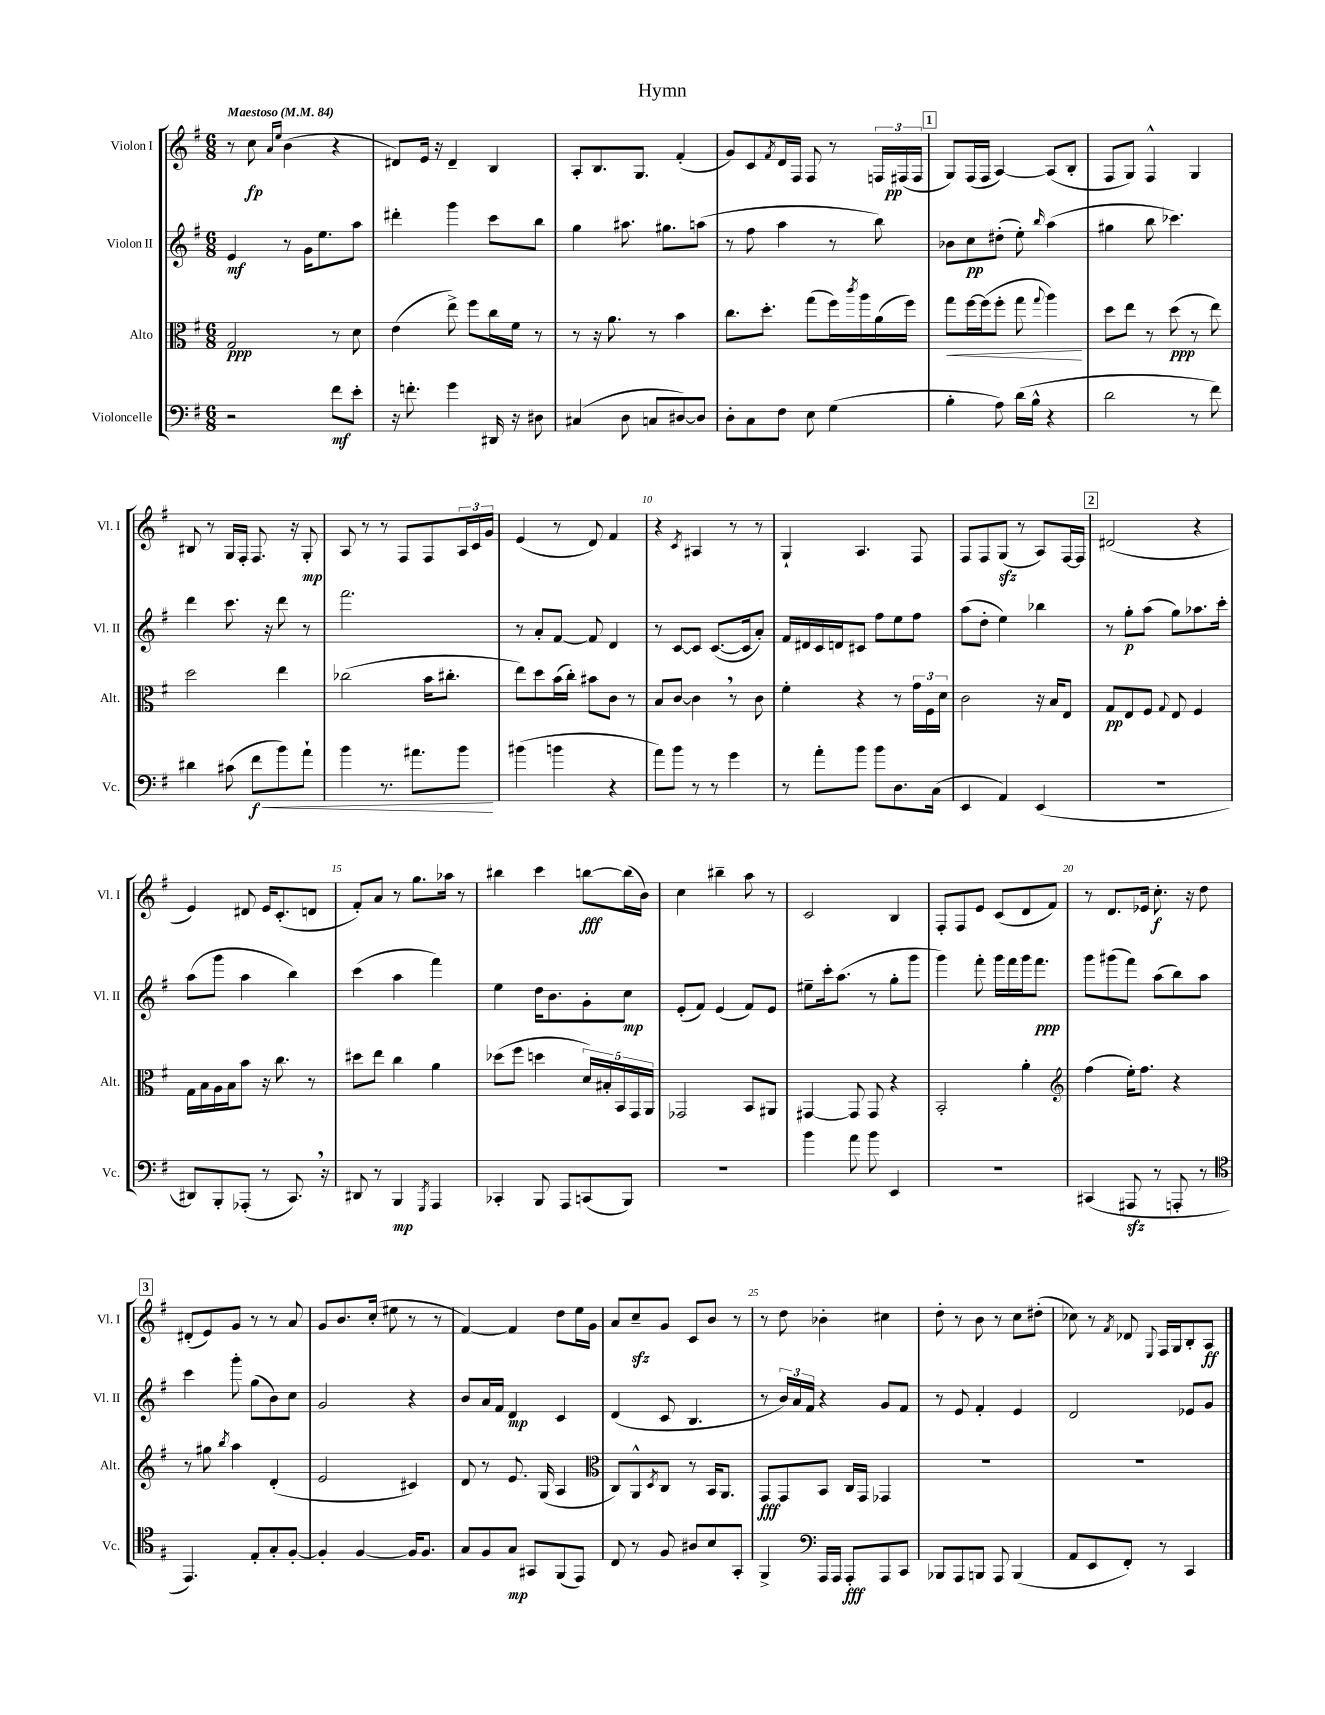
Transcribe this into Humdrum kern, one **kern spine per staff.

**kern	**dynam	**kern	**dynam	**kern	**dynam	**kern	**dynam
*part4	*part4	*part3	*part3	*part2	*part2	*part1	*part1
*staff4	*staff4	*staff3	*staff3	*staff2	*staff2	*staff1	*staff1
*I"Violoncelle	*	*I"Alto	*	*I"Violon II	*	*I"Violon I	*
*I'Vc.	*	*I'Alt.	*	*I'Vl. II	*	*I'Vl. I	*
*clefF4	*	*clefC3	*	*clefG2	*	*clefG2	*
*k[f#]	*	*k[f#]	*	*k[f#]	*	*k[f#]	*
*M6/8	*	*M6/8	*	*M6/8	*	*M6/8	*
*MM84	*	*MM84	*	*MM84	*	*MM84	*
=1	=1	=1	=1	=1	=1	=1	=1
!	!	!	!	!	!	!LO:TX:a:B:t=Maestoso	!
2r	.	2G/	ppp	4e/	mf	8r	.
.	.	.	.	.	.	8cc\	fp
.	.	.	.	.	.	16qqa/LL	.
.	.	.	.	.	.	16qqee/JJ	.
.	.	.	.	8r	.	(4b\	.
.	.	.	.	16g\KL	.	.	.
.	.	.	.	8.ee\	.	.	.
8f#\L	mf	8r	.	.	.	4r	.
8e'\J	.	8d\	.	8aa\J	.	.	.
=2	=2	=2	=2	=2	=2	=2	=2
16r	.	(4e\	.	4ddd#X'\	.	8d#X/L)	.
8.fn'\	.	.	.	.	.	.	.
.	.	.	.	.	.	16e/Jk	.
.	.	.	.	.	.	16r	.
4g\	.	8ee^\)	.	4ggg\	.	4d#~/	.
.	.	8ff#\L	.	.	.	.	.
16DD#X/	.	16cc\L	.	8ccc\L	.	4B/	.
16r	.	16f#\JJ	.	.	.	.	.
8D#X\	.	8r	.	8bb\J	.	.	.
=3	=3	=3	=3	=3	=3	=3	=3
(4C#X/	.	8r	.	4gg\	.	8A'/L	.
.	.	16r	.	.	.	8.B/	.
.	.	8.a\	.	.	.	.	.
8D\	.	.	.	8.aa#X\	.	.	.
.	.	.	.	.	.	8.G/J	.
8Cn/L	.	8r	.	.	.	.	.
.	.	.	.	8.gg#X\L	.	.	.
[8D#X/)	.	4b\	.	.	.	(4f#'/	.
8D#/J]	.	.	.	(8aan\J	.	.	.
=4	=4	=4	=4	=4	=4	=4	=4
8D'\L	.	8.cc\L	.	8r	.	8g/L)	.
8C\	.	.	.	8ff#\	.	8c/	.
.	.	8.dd'\J	.	.	.	.	.
.	.	.	.	.	.	8qf#/	.
8F#\J	.	.	.	4aa\	.	16d/L	.
.	.	.	.	.	.	16F#/JJ	.
8E\	.	(8gg\L	.	.	.	8F#/	.
(4G\	.	16ff#\L)	.	8r	.	8r	.
.	.	8qccc/	.	.	.	.	.
.	.	16aa\	.	.	.	.	.
.	.	(16a\	.	8bb\)	.	24Fn/LL	.
.	.	.	.	.	.	(24F#X/	pp
.	.	16ff#\JJ)	.	.	.	.	.
.	.	.	.	.	.	24F#/JJ	.
!!LO:REH:place=s1:t=1
=5	=5	=5	=5	=5	=5	=5	=5
!	!	!	!LO:HP:b	!	!	!	!
4B'\	.	8gg\L	<	8b-X\L	.	8G/L)	.
.	.	[16ff#\L	.	8cc\	pp	(16F#/L	.
.	.	(16ff#\J]	.	.	.	16F#/JJ	.
8A\)	.	8ff#'\J	.	(8dd#X'\J	.	[4A/)	.
(16d\LL	.	8gg\	.	8ee'\)	.	.	.
16B^^\JJ	.	.	.	.	.	.	.
.	.	8qqgg/	.	16qqbb/	.	.	.
4r	.	4aa\)	.	(4aa\	.	(8A/L]	.
.	.	.	.	.	.	8B'/J	.
.	.	.	[	.	.	.	.
=6	=6	=6	=6	=6	=6	=6	=6
2d\	.	8dd\L	.	4gg#X\	.	8F#/L	.
.	.	8ee\J	.	.	.	8G/J)	.
.	.	8r	.	8bb\	.	4F#^^/	.
.	.	(8dd\	ppp	4.ccc-X\)	.	.	.
8r	.	8r	.	.	.	4G/	.
8f#\)	.	8ee\)	.	.	.	.	.
!!LO:LB:g=z
=7	=7	=7	=7	=7	=7	=7	=7
4d#X\	.	2dd\	.	4ddd\	.	8B#X/	.
.	.	.	.	.	.	8r	.
(8c#X\	.	.	.	8.ccc\	.	16G/LL	.
.	.	.	.	.	.	16F#'/JJ	.
!	!LO:HP:b	!	!	!	!	!	!
8f#\L	< f	.	.	.	.	8.F#/	.
.	.	.	.	16r	.	.	.
8b\)	.	4ee\	.	8ddd\	.	.	.
.	.	.	.	.	.	16r	.
8a`\J	.	.	.	8r	.	8G'/	mp
=8	=8	=8	=8	=8	=8	=8	=8
4b\	.	(2cc-X\	.	2.fff#\	.	8A/	.
.	.	.	.	.	.	8r	.
8.r	.	.	.	.	.	8r	.
.	.	.	.	.	.	8F#/L	.
8.a#X\L	.	.	.	.	.	.	.
.	.	16b\KL	.	.	.	8F#/	.
.	.	8.cc#X'\J	.	.	.	.	.
8b\J	.	.	.	.	.	24A/L	.
.	.	.	.	.	.	24c/	.
.	.	.	.	.	.	24g/JJ	.
.	[	.	.	.	.	.	.
=9	=9	=9	=9	=9	=9	=9	=9
(4b#X\	.	8ee\L)	.	8r	.	(4e/	.
.	.	8dd\	.	8a'/L	.	.	.
4bn\	.	(16b\L	.	[8f#/J	.	8r	.
.	.	16cc'\JJ)	.	.	.	.	.
.	.	8b#X\L	.	8f#/]	.	8d/)	.
4r	.	8c\J	.	4d/	.	4f#/	.
.	.	8r	.	.	.	.	.
=10	=10	=10	=10	=10	=10	=10	=10
8a\L)	.	8B/L	.	8r	.	4r	.
8b\J	.	[8c/J	.	[8c/L	.	.	.
.	.	.	.	.	.	8qc/	.
8r	.	4c,\]	.	8c/J]	.	4A#X/	.
8r	.	.	.	([8.c/L	.	.	.
4g\	.	8r	.	.	.	8r	.
.	.	.	.	16c/k]	.	.	.
.	.	8c\	.	8a'/J)	.	8r	.
=11	=11	=11	=11	=11	=11	=11	=11
8r	.	4f#'\	.	16f#/LL	.	4G`/	.
.	.	.	.	16d#X/	.	.	.
8a'\L	.	.	.	16c/	.	.	.
.	.	.	.	16dn/J	.	.	.
8b\J	.	4r	.	8c#X/J	.	4.A/	.
8b\L	.	.	.	8ff#\L	.	.	.
8.D\	.	8r	.	8ee\	.	.	.
.	.	24g\LL	.	8ff#\J	.	8F#/	.
.	.	24F#\	.	.	.	.	.
(16C\Jk	.	.	.	.	.	.	.
.	.	24d\JJ	.	.	.	.	.
=12	=12	=12	=12	=12	=12	=12	=12
4EE/	.	2c\	.	(8aa\L	.	8F#/L	.
.	.	.	.	8dd'\J	.	8F#/	.
4AA/)	.	.	.	4ee\)	.	(8Gzz/J	.
.	.	.	.	.	.	8r	.
(4EE/	.	16r	.	4bb-X\	.	8A/L)	.
.	.	16B/KL	.	.	.	.	.
.	.	8E/J	.	.	.	[16F#/L	.
.	.	.	.	.	.	16F#/JJ]	.
!!LO:REH:place=s1:t=2
=13	=13	=13	=13	=13	=13	=13	=13
2.r	.	8G/L	pp	8r	.	(2d#X/	.
.	.	8E/	.	8gg'\L	p	.	.
.	.	8F#/J	.	(8aa\J	.	.	.
.	.	8qqG/	.	.	.	.	.
.	.	8E/	.	8gg\L)	.	.	.
.	.	4F#/	.	8.aa-X\	.	4r	.
.	.	.	.	16ccc'\Jk	.	.	.
!!LO:LB:g=z
=14	=14	=14	=14	=14	=14	=14	=14
8DD#X/L)	.	16G\LL	.	(8aa\L	.	4e/)	.
.	.	16B\	.	.	.	.	.
8BBB'/	.	16A\	.	8ggg\J	.	.	.
.	.	16B\J	.	.	.	.	.
(8AAA-X'/J	.	8b\J	.	4aa\	.	8d#X/	.
8r	.	16r	.	.	.	16e/KL	.
.	.	8.cc\	.	.	.	(8.c'/	.
8.CC,/)	.	.	.	4bb\)	.	.	.
.	.	8r	.	.	.	8dn/J	.
16r	.	.	.	.	.	.	.
=15	=15	=15	=15	=15	=15	=15	=15
8DD#X/	.	8dd#X\L	.	(4ccc\	.	8f#'/L)	.
8r	.	8ee\J	.	.	.	8a/J	.
4BBB/	mp	4cc\	.	4aa\	.	8r	.
.	.	.	.	.	.	8.gg\L	.
8qGGG/	.	.	.	.	.	.	.
4AAA/	.	4a\	.	4fff#\)	.	.	.
.	.	.	.	.	.	16aa-X\Jk	.
.	.	.	.	.	.	8r	.
=16	=16	=16	=16	=16	=16	=16	=16
4CC-X'/	.	(8dd-X\L	.	4ee\	.	4bb#X\	.
.	.	8ff#\J	.	.	.	.	.
8BBB/	.	4ddn\	.	16dd\KL	.	4ccc\	.
.	.	.	.	8.b\	.	.	.
8AAA/L	.	.	.	.	.	.	.
(8CCn/	.	20d/LL)	.	8g'\	.	[8bbn\L	fff
.	.	20B#X'/	.	.	.	.	.
.	.	20BB/	.	.	.	.	.
8BBB/J)	.	.	.	8cc\J	mp	(16bb\L]	.
.	.	20GG/	.	.	.	.	.
.	.	.	.	.	.	16b\JJ)	.
.	.	20AA/JJ	.	.	.	.	.
=17	=17	=17	=17	=17	=17	=17	=17
2.r	.	2GG-X/	.	(8e'/L	.	4cc\	.
.	.	.	.	8f#/J)	.	.	.
.	.	.	.	(4e/	.	4bb#X~\	.
.	.	8BB/L	.	8f#/L)	.	8aa\	.
.	.	8AA#X/J	.	8e/J	.	8r	.
=18	=18	=18	=18	=18	=18	=18	=18
4b\	.	[4GG#X/	.	8ee#X~\L	.	2c/	.
.	.	.	.	16ccc'\k	.	.	.
.	.	.	.	(8.aa\J	.	.	.
8a\	.	8GG#/]	.	.	.	.	.
8b\	.	8GG#/	.	8r	.	.	.
4EE/	.	4r	.	8gg'\L	.	4B/	.
.	.	.	.	8ggg\J	.	.	.
=19	=19	=19	=19	=19	=19	=19	=19
2.r	.	2BB'/	.	4ggg\)	.	8F#'/L	.
.	.	.	.	.	.	8F#/	.
.	.	.	.	8fff#'\	.	8e/J	.
.	.	.	.	16ggg\LL	.	(8c/L	.
.	.	.	.	16fff#\	.	.	.
.	.	4a'\	.	16ggg\J	.	8d/	.
.	.	.	.	8.fff#\J	ppp	.	.
.	.	.	.	.	.	8f#/J)	.
=20	=20	=20	=20	=20	=20	=20	=20
*	*	*clefG2	*	*	*	*	*
(4CC#X/	.	(4ff#\	.	8ggg\L	.	8r	.
.	.	.	.	(8ggg#X\	.	8.d/L	.
8AAA#Xzz/	.	16ee'\KL)	.	8fff#\J)	.	.	.
.	.	8.ff#\J	.	.	.	16e-X/Jk	.
8r	.	.	.	(8aa\L	.	8.cc'\	f
8AAAn'/	.	4r	.	8bb\)	.	.	.
.	.	.	.	.	.	16r	.
8r	.	.	.	8aa\J	.	8dd\	.
!!LO:LB:g=z
!!LO:REH:place=s1:t=3
=21	=21	=21	=21	=21	=21	=21	=21
*clefC4	*	*	*	*	*	*	*
4.EE/)	.	8r	.	4ccc\	.	(8d#X'/L	.
.	.	8gg#X\	.	.	.	8e/)	.
.	.	8qbb/	.	.	.	.	.
.	.	4aa\	.	8ggg'\	.	8g/J	.
8E'/L	.	.	.	(8gg\L	.	8r	.
8G'/	.	(4d'/	.	8b\)	.	8r	.
[8F#'/J	.	.	.	8cc\J	.	8a/	.
=22	=22	=22	=22	=22	=22	=22	=22
4F#'/]	.	2e/	.	2g/	.	8g/L	.
.	.	.	.	.	.	8.b/	.
[4F#/	.	.	.	.	.	.	.
.	.	.	.	.	.	(16cc'/Jk	.
.	.	.	.	.	.	8ee#X\	.
16F#/KL]	.	4c#X/)	.	4r	.	8r	.
8.F#/J	.	.	.	.	.	.	.
.	.	.	.	.	.	8r	.
=23	=23	=23	=23	=23	=23	=23	=23
8G/L	.	8d/	.	8b/L	.	[4f#/)	.
8F#/	.	8r	.	16a/L	.	.	.
.	.	.	.	16f#/JJ	.	.	.
8G/J	mp	8.e/	.	4d/	mp	4f#/]	.
8GG#X/L	.	.	.	.	.	.	.
.	.	(16G/	.	.	.	.	.
(8FF#/	.	4A/	.	4c/	.	8dd\L	.
8EE/J)	.	.	.	.	.	16ee\L	.
.	.	.	.	.	.	16g\JJ	.
=24	=24	=24	=24	=24	=24	=24	=24
*	*	*clefC3	*	*	*	*	*
8C/	.	8C/L)	.	(4d/	.	8a/L	.
8r	.	8AA^^/	.	.	.	8cczz~/	.
.	.	8qD/	.	.	.	.	.
8F#/	.	8C/J	.	8c/	.	8g/J	.
8A#X/L	.	8r	.	4.B/	.	8c/L	.
8B/	.	16BB/KL	.	.	.	8b/J	.
.	.	8.AA/J	.	.	.	.	.
8GG'/J	.	.	.	.	.	8r	.
=25	=25	=25	=25	=25	=25	=25	=25
4FF#^/	.	8GG/L	fff	8r	.	8r	.
.	.	8GG/	.	24b/LL)	.	8dd\	.
.	.	.	.	24a/	.	.	.
.	.	.	.	24f#/JJ	.	.	.
*clefF4	*	*	*	*	*	*	*
16AAA/LL	.	8BB/J	.	4r	.	4b-X'\	.
16AAA/JJ	.	.	.	.	.	.	.
8AAA'/L	fff	16C/LL	.	.	.	.	.
.	.	16GG/JJ	.	.	.	.	.
8AAA/	.	4GG-X/	.	8g/L	.	4cc#X\	.
8CC/J	.	.	.	8f#/J	.	.	.
=26	=26	=26	=26	=26	=26	=26	=26
8BBB-X/L	.	2.r	.	8r	.	8dd'\	.
8AAA/	.	.	.	8e/	.	8r	.
8BBBn/J	.	.	.	4f#'/	.	8b\	.
8AAA/	.	.	.	.	.	8r	.
(4BBB/	.	.	.	4e/	.	8cc\L	.
.	.	.	.	.	.	(8dd#X'\J	.
=27	=27	=27	=27	=27	=27	=27	=27
8AA/L	.	2.r	.	2d/	.	8cc-X\)	.
8EE/	.	.	.	.	.	8r	.
.	.	.	.	.	.	8qf#/	.
8FF#'/J)	.	.	.	.	.	8d-X/	.
.	.	.	.	.	.	8qqE/	.
8r	.	.	.	.	.	16F#/LL	.
.	.	.	.	.	.	16G/J	.
4CC/	.	.	.	8e-X/L	.	8B'/	.
.	.	.	.	8g/J	.	8A/J	ff
==	==	==	==	==	==	==	==
*-	*-	*-	*-	*-	*-	*-	*-
